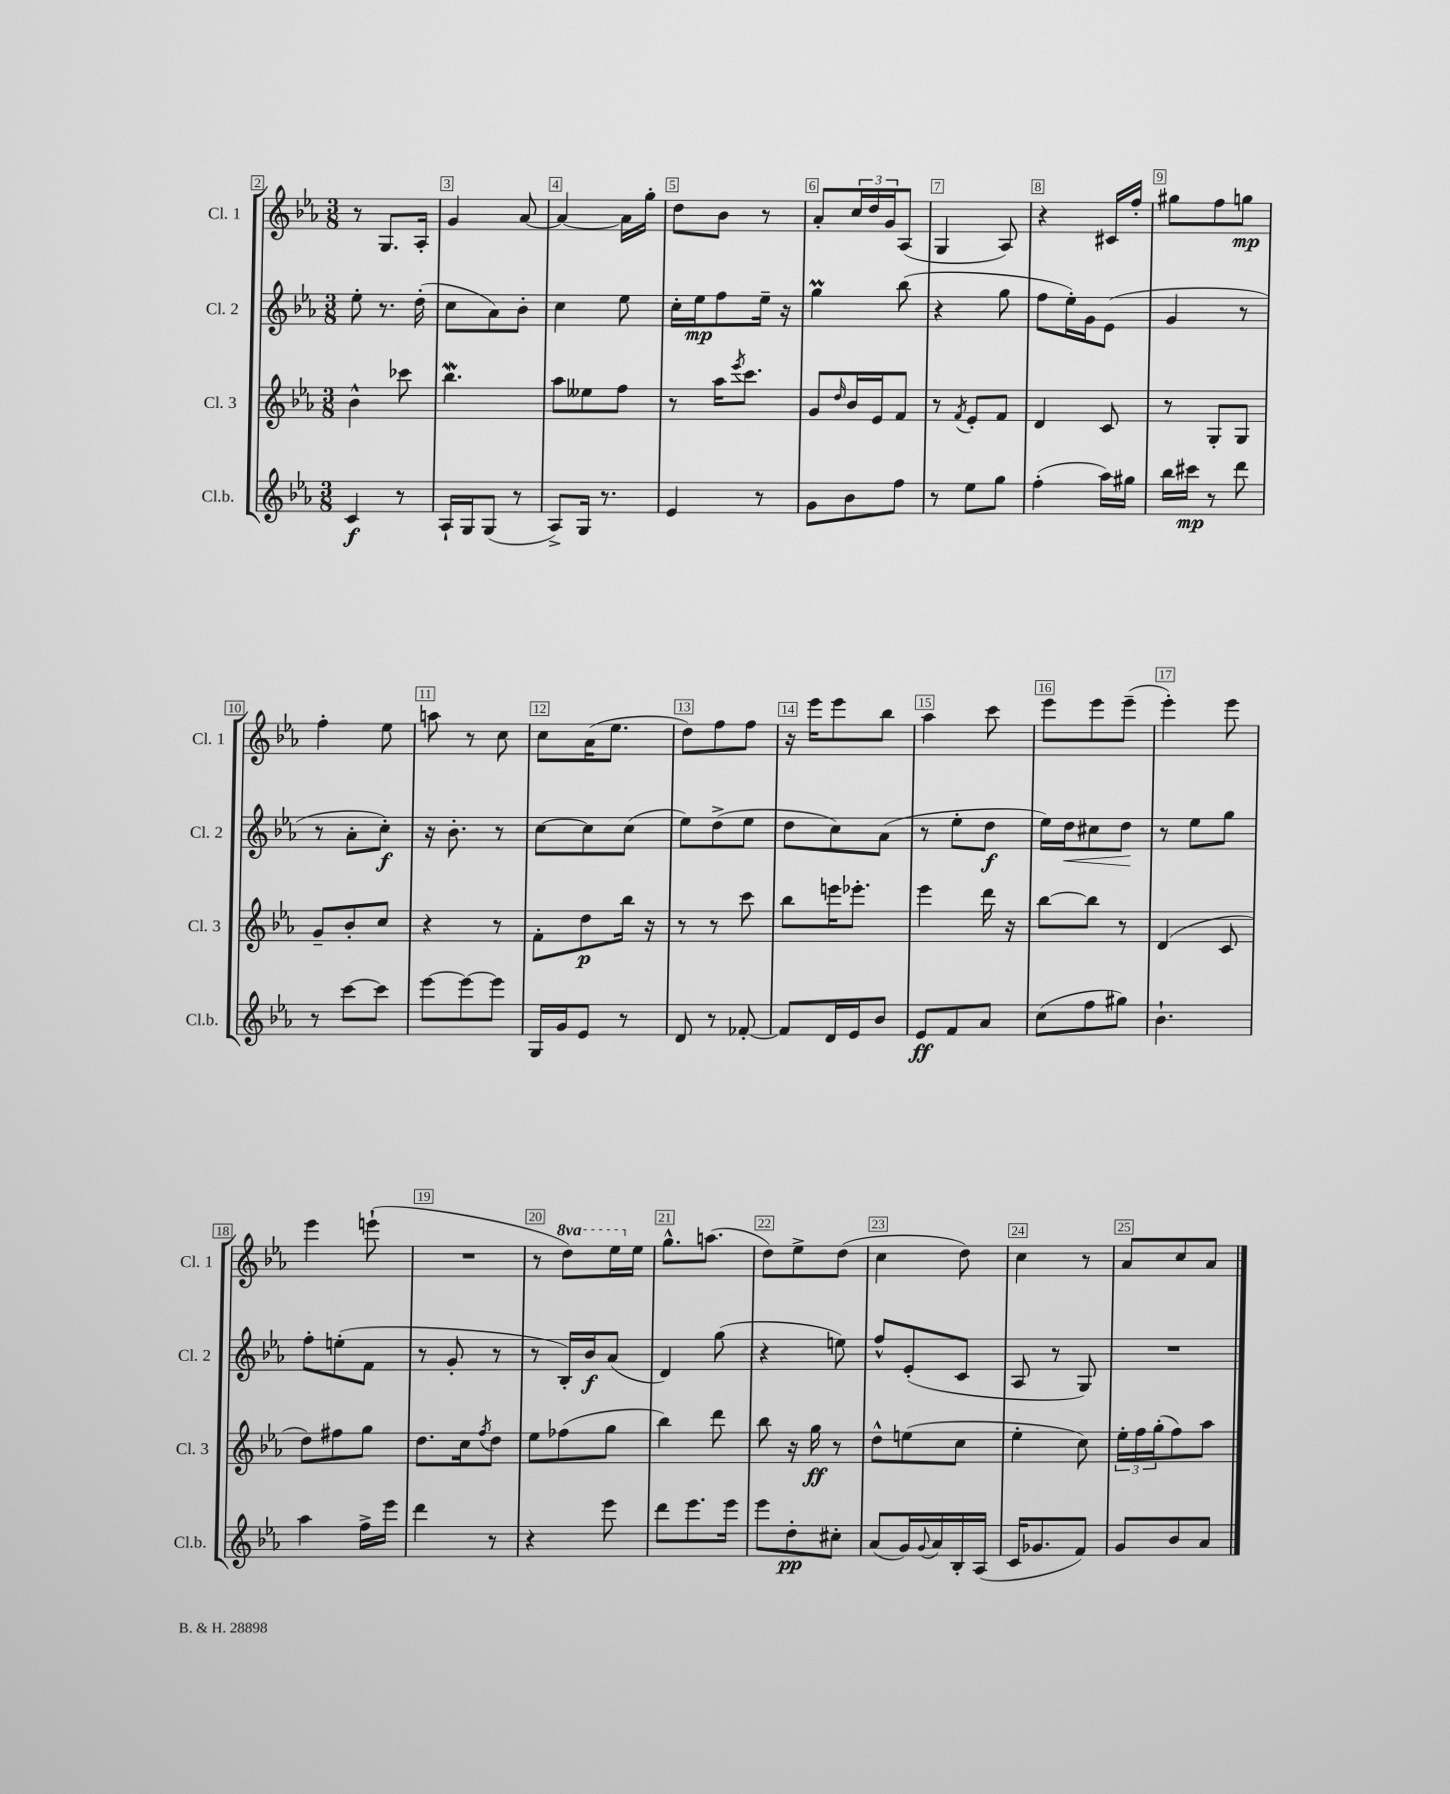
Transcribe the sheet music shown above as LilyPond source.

<<
\new StaffGroup <<
\new Staff = "s0" \with { instrumentName = "Cl. 1" shortInstrumentName = "Cl. 1" } {
    \clef treble \key ees \major \numericTimeSignature \time 3/8 \set Staff.ottavationMarkups = #ottavation-simple-ordinals
    r8 g8. aes16-. |
    g'4 aes'8~ |
    aes'4~ aes'16 g''16-. |
    d''8 bes'8 r8 |
    aes'8-. \tuplet 3/2 { c''16 d''16 g'16 } aes8( |
    g4 aes8) |
    r4 cis'16 f''16-. |
    gis''8 f''8 g''8\mp |
    f''4-. ees''8 |
    a''8 r8 c''8 |
    c''8 aes'16( ees''8. |
    d''8) f''8 f''8 |
    r16 ees'''16 ees'''8 bes''8 |
    aes''4 c'''8 |
    ees'''8 ees'''8 ees'''8--( |
    ees'''4-.) ees'''8 |
    ees'''4 e'''8-!( |
    R4. |
    r8 \ottava #1 d'''8) ees'''16 \ottava #0 ees''16 |
    g''8.-^ a''8.( |
    d''8) ees''8-> d''8( |
    c''4 d''8) |
    c''4 r8 |
    aes'8 c''8 aes'8 \bar "|." |
}
\new Staff = "s1" \with { instrumentName = "Cl. 2" shortInstrumentName = "Cl. 2" } {
    \clef treble \key ees \major \numericTimeSignature \time 3/8
    ees''8-. r8. d''16-.( |
    c''8 aes'8) bes'8-. |
    c''4 ees''8 |
    c''16-. ees''16\mp f''8 ees''16-- r16 |
    g''4\prall bes''8( |
    r4 g''8 |
    f''8 ees''16-.) g'16 ees'8( |
    g'4 r8 |
    r8 aes'8-. c''8-.\f) |
    r16 bes'8.-. r8 |
    c''8~ c''8 c''8( |
    ees''8) d''8->( ees''8 |
    d''8 c''8) aes'8( |
    r8 ees''8-. d''8\f |
    ees''16) d''16\< cis''8 d''8\! |
    r8 ees''8 g''8 |
    f''8-. e''8-.( f'8 |
    r8 g'8-. r8 |
    r8 bes16-.) bes'16\f aes'8( |
    d'4) g''8( |
    r4 e''8) |
    f''8-^ ees'8-.( c'8 |
    aes8 r8 g8) |
    R4. \bar "|." |
}
\new Staff = "s2" \with { instrumentName = "Cl. 3" shortInstrumentName = "Cl. 3" } {
    \clef treble \key ees \major \numericTimeSignature \time 3/8
    bes'4-^ ces'''8 |
    bes''4.\mordent |
    aes''8 eeses''8 f''8 |
    r8 aes''16 \acciaccatura { ees'''8 } c'''8. |
    g'8 \grace { d''16 } bes'16 ees'16 f'8 |
    r8 \acciaccatura { f'8 } ees'8-. f'8 |
    d'4 c'8 |
    r8 g8-. g8 |
    g'8-- bes'8-. c''8 |
    r4 r8 |
    f'8-. d''8\p bes''16 r16 |
    r8 r8 c'''8 |
    bes''8 e'''16 ees'''8.-. |
    ees'''4 d'''16 r16 |
    bes''8~ bes''8 r8 |
    d'4( c'8 |
    d''8) fis''8 g''8 |
    d''8. c''16 \acciaccatura { f''8 } d''8 |
    ees''8 fes''8( g''8 |
    bes''4) d'''8 |
    bes''8 r16 g''16\ff r8 |
    d''8-^ e''8( c''8 |
    ees''4-. c''8) |
    \tuplet 3/2 { ees''16-. f''16 g''16-.( } f''8) aes''8 \bar "|." |
}
\new Staff = "s3" \with { instrumentName = "Cl.b." shortInstrumentName = "Cl.b." } {
    \clef treble \key ees \major \numericTimeSignature \time 3/8
    c'4\f r8 |
    aes16-! g16 g8( r8 |
    aes8->) g16 r8. |
    ees'4 r8 |
    g'8 bes'8 f''8 |
    r8 ees''8 g''8 |
    f''4-.( aes''16) gis''16 |
    bes''16 cis'''16\mp r8 d'''8 |
    r8 c'''8~ c'''8 |
    ees'''8~ ees'''8~ ees'''8 |
    g16 g'16 ees'8 r8 |
    d'8 r8 fes'8~-. |
    fes'8 d'16 ees'16 bes'8 |
    ees'8\ff f'8 aes'8 |
    c''8( f''8 gis''8) |
    bes'4.-! |
    aes''4 f''16-> ees'''16 |
    d'''4 r8 |
    r4 ees'''8 |
    d'''8 ees'''8. ees'''16 |
    ees'''8 d''8-.\pp cis''8-. |
    aes'8( g'16) \appoggiatura { g'8 } aes'16 bes16-. aes16( |
    c'16 ges'8. f'8) |
    g'8 bes'8 aes'8 \bar "|." |
}
>>
>>
\layout { \context { \Score currentBarNumber = #2 \override BarNumber.break-visibility = ##(#f #t #t) barNumberVisibility = #all-bar-numbers-visible \override BarNumber.stencil = #(make-stencil-boxer 0.1 0.3 ly:text-interface::print) } }
